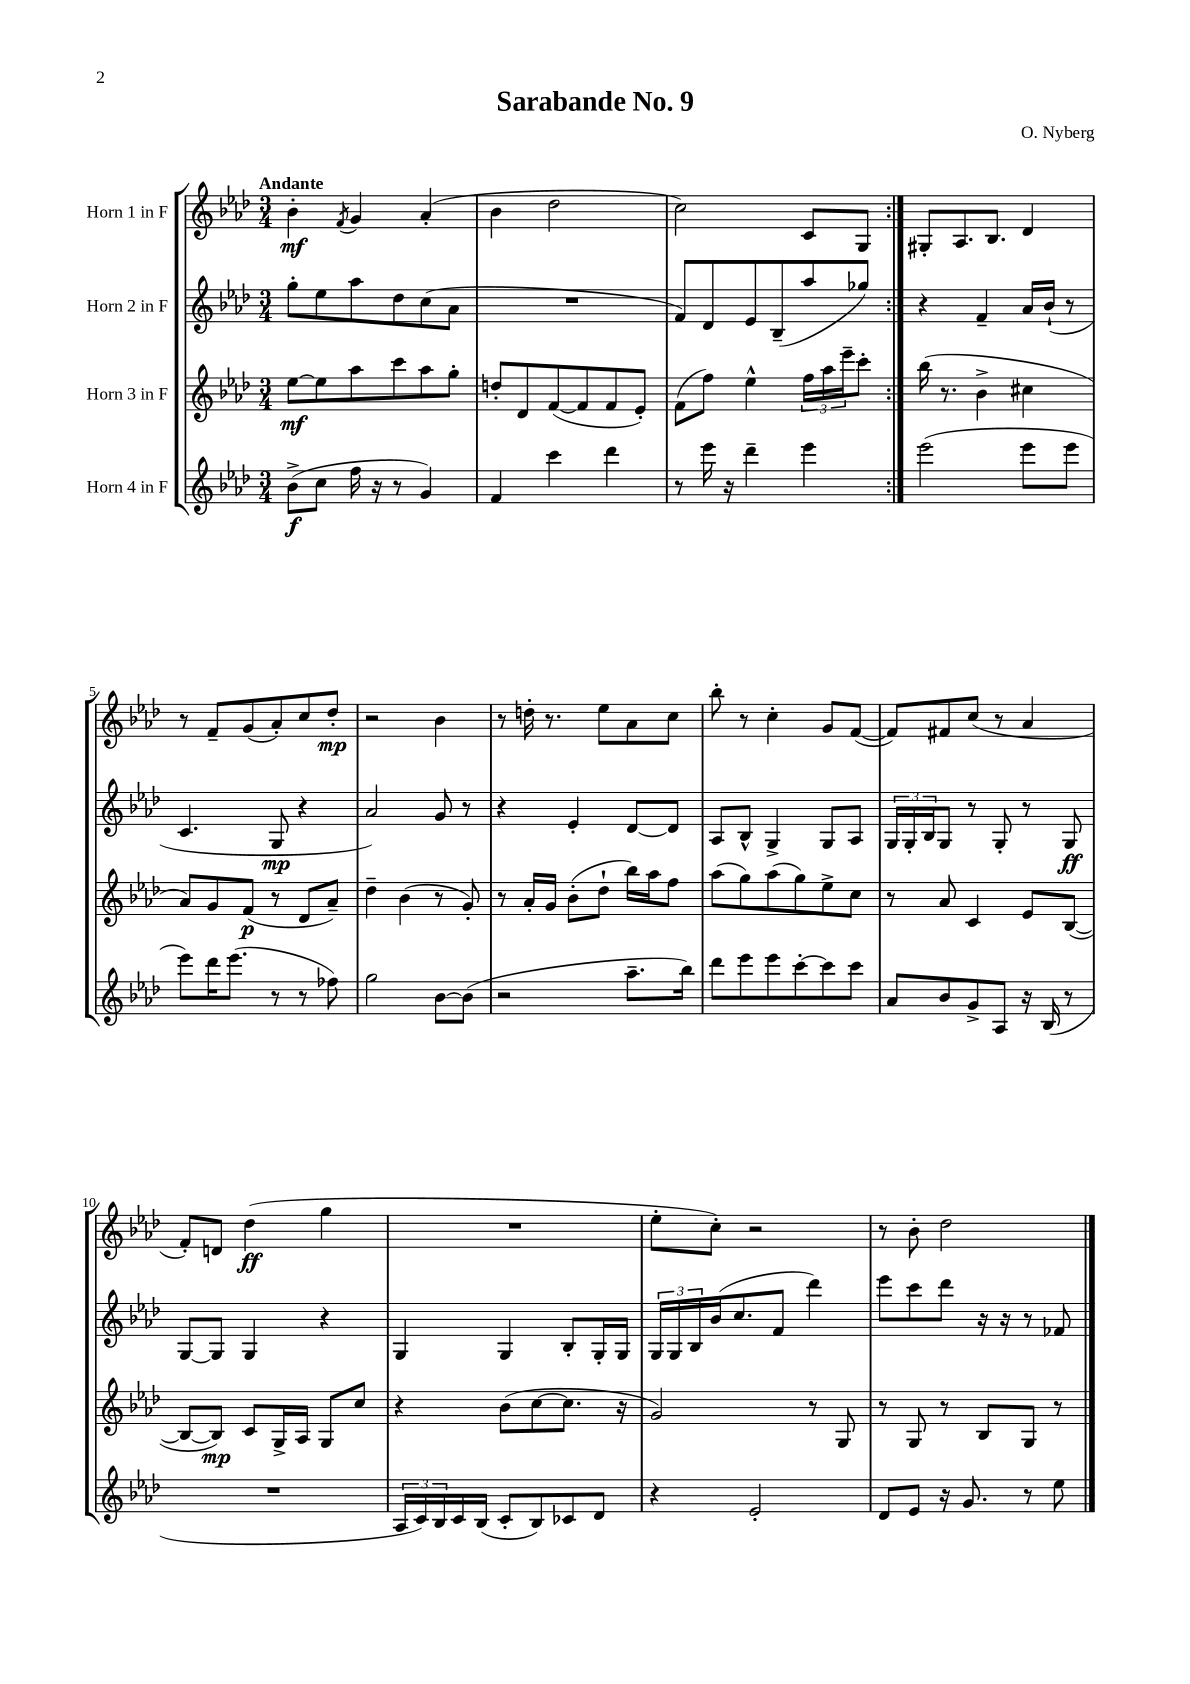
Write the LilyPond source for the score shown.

\header { title = "Sarabande No. 9" composer = "O. Nyberg" }
<<
\new StaffGroup <<
\new Staff = "s0" \with { instrumentName = "Horn 1 in F" } {
    \clef treble \key aes \major \numericTimeSignature \time 3/4 \tempo "Andante"
    \repeat volta 2 { bes'4-.\mf \acciaccatura { f'8 } g'4 aes'4-.( |
    bes'4 des''2 |
    c''2) c'8 g8 | }
    gis8-. aes8. bes8. des'4 |
    r8 f'8-- g'8( aes'8-.) c''8 des''8-.\mp |
    r2 bes'4 |
    r8 d''16-. r8. ees''8 aes'8 c''8 |
    bes''8-. r8 c''4-. g'8 f'8~( |
    f'8) fis'8 c''8( r8 aes'4 |
    f'8-.) d'8 des''4\ff( g''4 |
    R2. |
    ees''8-. c''8-.) r2 |
    r8 bes'8-. des''2 \bar "|." |
}
\new Staff = "s1" \with { instrumentName = "Horn 2 in F" } {
    \clef treble \key aes \major \numericTimeSignature \time 3/4
    \repeat volta 2 { g''8-. ees''8 aes''8 des''8 c''8( aes'8 |
    R2. |
    f'8) des'8 ees'8 bes8--( aes''8 ges''8) | }
    r4 f'4-- aes'16 bes'16-!( r8 |
    c'4. g8\mp r4 |
    aes'2) g'8 r8 |
    r4 ees'4-. des'8~ des'8 |
    aes8 bes8-^ g4-> g8 aes8 |
    \tuplet 3/2 { g16 g16-. bes16 } g8 r8 g8-. r8 g8\ff |
    g8~ g8 g4 r4 |
    g4 g4 bes8-. g16-. g16 |
    \tuplet 3/2 { g16 g16 bes16 } bes'16( c''8. f'8 des'''4) |
    ees'''8 c'''8 des'''8 r16 r16 r8 fes'8 \bar "|." |
}
\new Staff = "s2" \with { instrumentName = "Horn 3 in F" } {
    \clef treble \key aes \major \numericTimeSignature \time 3/4
    \repeat volta 2 { ees''8~\mf ees''8 aes''8 c'''8 aes''8 g''8-. |
    d''8-. des'8 f'8~( f'8 f'8 ees'8-.) |
    f'8( f''8) ees''4-^ \tuplet 3/2 { f''16 aes''16 ees'''16-- } c'''8-. | }
    bes''16( r8. bes'4-> cis''4 |
    aes'8) g'8 f'8\p( r8 des'8 aes'8--) |
    des''4-- bes'4( r8 g'8-.) |
    r8 aes'16-. g'16 bes'8-.( des''8-! bes''16) aes''16 f''8 |
    aes''8( g''8) aes''8( g''8) ees''8-> c''8 |
    r8 aes'8 c'4 ees'8 bes8~( |
    bes8~ bes8\mp) c'8 g16-> aes16 g8 c''8 |
    r4 bes'8( c''8~ c''8. r16 |
    g'2) r8 g8 |
    r8 g8 r8 bes8 g8 r8 \bar "|." |
}
\new Staff = "s3" \with { instrumentName = "Horn 4 in F" } {
    \clef treble \key aes \major \numericTimeSignature \time 3/4
    \repeat volta 2 { bes'8->\f( c''8 f''16 r16 r8 g'4) |
    f'4 c'''4 des'''4 |
    r8 ees'''16 r16 des'''4-- ees'''4 | }
    ees'''2( ees'''8 ees'''8 |
    ees'''8) des'''16 ees'''8.( r8 r8 fes''8) |
    g''2 bes'8~ bes'8( |
    r2 aes''8.-- bes''16) |
    des'''8 ees'''8 ees'''8 c'''8~-. c'''8 c'''8 |
    aes'8 bes'8 g'8-> aes8 r16 bes16( r8 |
    R2. |
    \tuplet 3/2 { aes16 c'16) bes16 } c'16 bes16( c'8-. bes8) ces'8 des'8 |
    r4 ees'2-. |
    des'8 ees'8 r16 g'8. r8 ees''8 \bar "|." |
}
>>
>>
